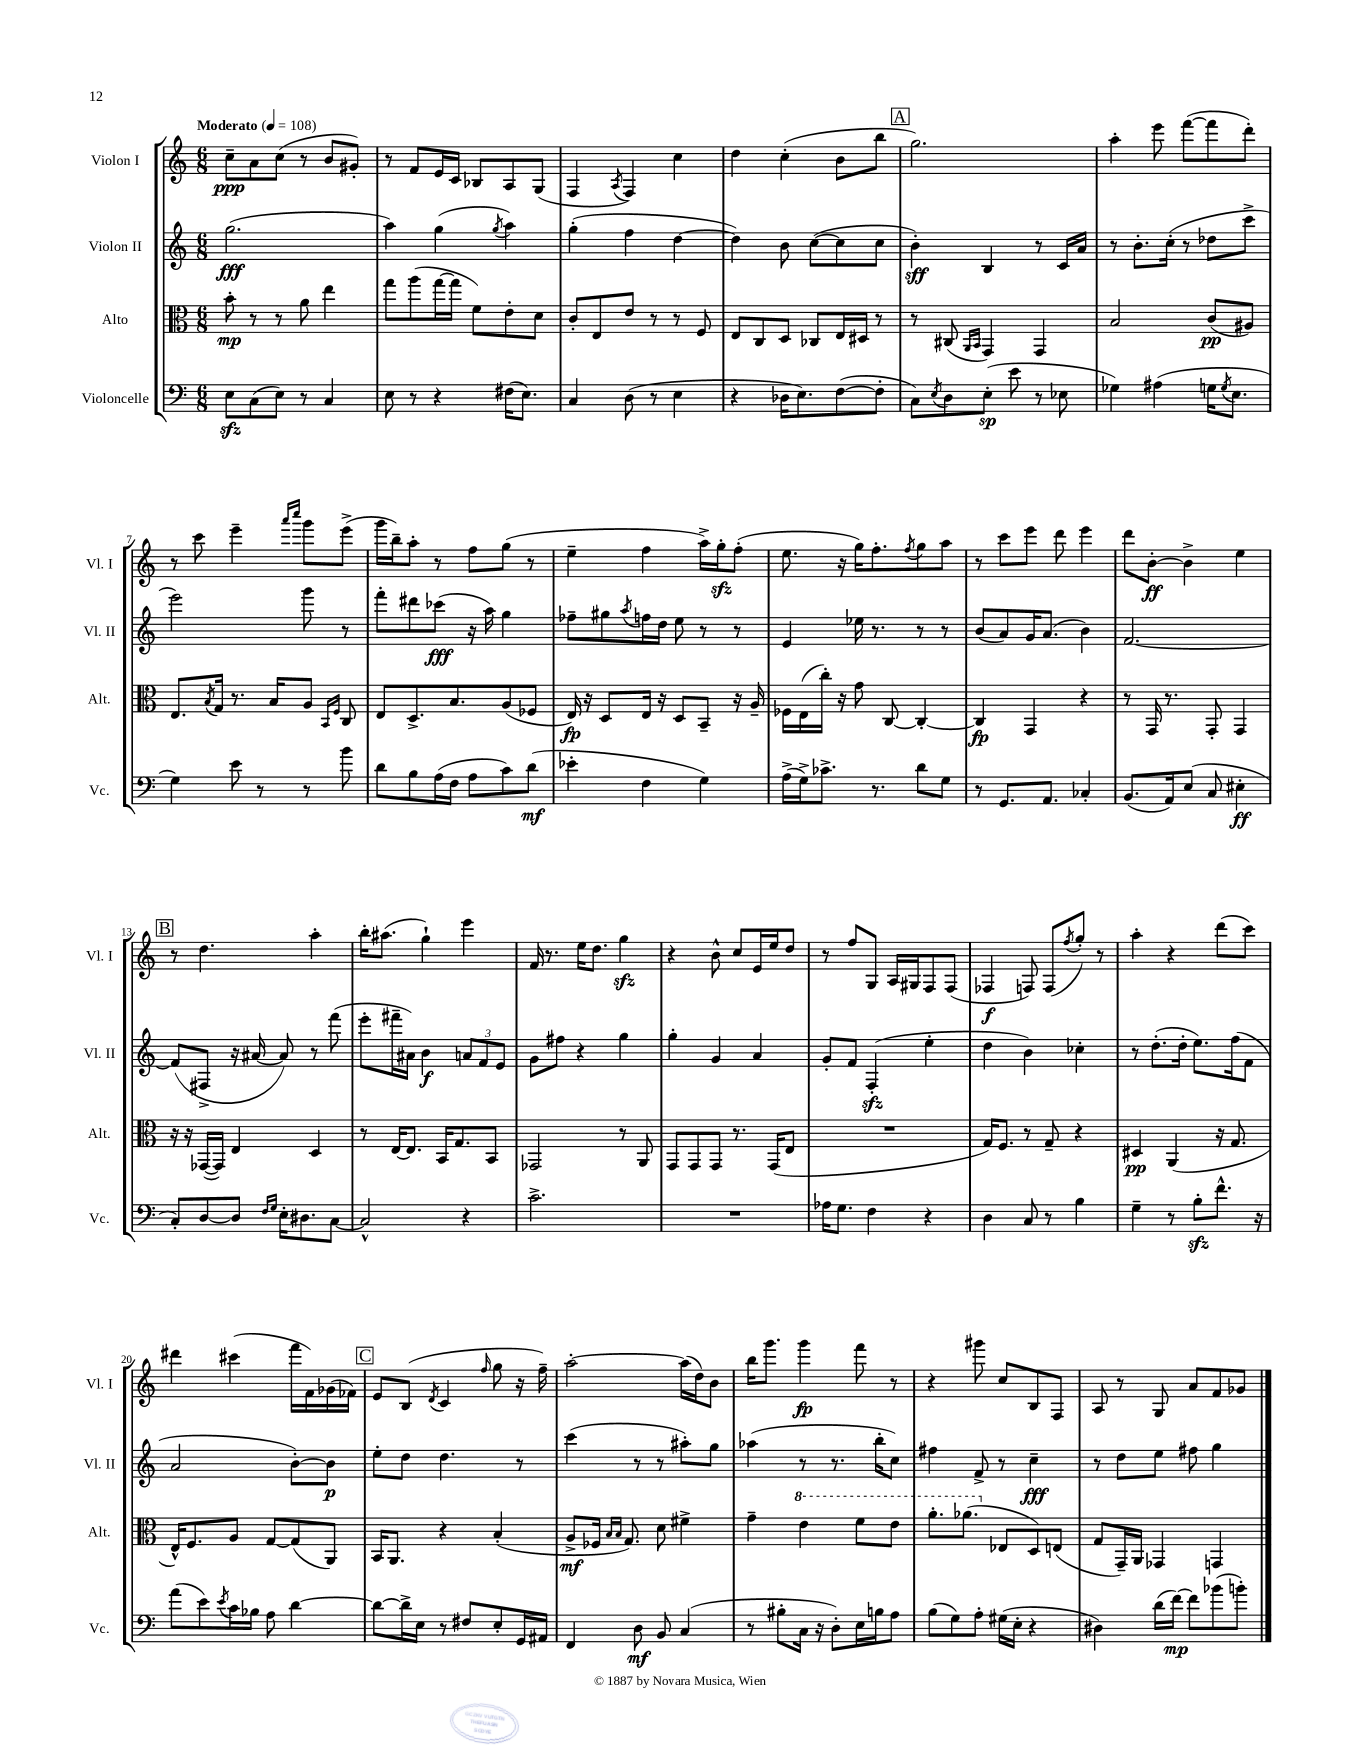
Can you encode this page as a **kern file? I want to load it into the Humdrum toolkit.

**kern	**kern	**kern	**kern
*staff4	*staff3	*staff2	*staff1
*clefF4	*clefC3	*clefG2	*clefG2
*k[]	*k[]	*k[]	*k[]
*M6/8	*M6/8	*M6/8	*M6/8
*MM108	*MM108	*MM108	*MM108
8E\L	8b'\	(2.gg\	8cc~\L
(8C\	8r	.	8a\
8E\J)	8r	.	(8cc\J
8r	8a\	.	8r
4C/	4ee\	.	8b/L
.	.	.	8g#'/J)
=	=	=	=
8E\	8gg\L	4aa\)	8r
8r	(8aa\	.	8f/L
4r	[16gg\L	(4gg\	16e/L
.	16gg\]JJ	.	16c/JJ
.	8f\L)	.	8B-/L
.	.	8qgg/	.
(16F#\LK	8e'\	4aa\)	8A/
8.E\J)	.	.	.
.	8d\J	.	(8G/J
=	=	=	=
4C/	8c'/L	(4gg'\	4F/
.	8E/	.	.
.	.	.	8qA/
(8D\	8e/J	4ff\	4F/)
8r	8r	.	.
4E\	8r	[4dd\	4cc\
.	8F/	.	.
=	=	=	=
4r	8E/L	4dd\])	4dd\
.	8C/	.	.
16D-\LK	8D/J	8b\	(4cc'\
8.E\)	.	.	.
.	8C-/L	([8cc\L	.
([8F\	16E/L	8cc\]	8b\L
.	16D#/JJ	.	.
8F'\]J	8r	8cc\J	8bb\J
=	=	=	=
8C\L)	8r	4b'\)	2.gg\)
8qE/	.	.	.
8D\	(8C#/	.	.
.	16qqAA/LL	.	.
.	16qqBB/JJ	.	.
(8E'\J	4GG/)	4B/	.
8e\	.	.	.
8r	4GG/	8r	.
8E-\	.	16c/LL	.
.	.	16a/JJ	.
=	=	=	=
4G-\)	2B/	8r	4aa'\
.	.	8.b'\L	.
(4A#\	.	.	8eee\
.	.	(16cc'\Jk	.
.	.	8r	([8fff\L
16G\LK	(8c/L	8dd-\L	8fff\]
8qG/	.	.	.
8.E\J	.	.	.
.	8A#/J)	8ccc^\J	8ddd'\J)
=	=	=	=
4G\)	8.E/L	2eee\)	8r
.	.	.	8ccc\
.	8qB/	.	.
.	16G/Jk	.	.
8e\	8.r	.	4eee~\
8r	.	.	.
.	16B/LK	.	.
.	.	.	16qqaaa/LL
.	.	.	16qqcccc/JJ
8r	8A/J	8ggg\	8ggg\L
.	16qqBB/LL	.	.
.	16qqF/JJ	.	.
8b\	8C/	8r	(8eee^\J
=	=	=	=
8d\L	8E/L	8fff'\L	16ggg\LL
.	.	.	16bb~\J)
8B\	8.D^/	8ddd#\	8aa'\J
(16A\L	.	(8ccc-\J	8r
16F\JJ	8.B/	.	.
8A\L	.	16r	8ff\L
.	.	16aa\)	.
8c\)	(8A/	4gg\	(8gg\J
(8d\J	8F-/J	.	8r
=	=	=	=
4e-'\	16E/)	8ff-~\L	4ee~\
.	16r	.	.
.	8D/L	8gg#\	.
.	.	8qaa/	.
4F\	16E/Jk	16ff\L	4ff\
.	16r	16dd\JJ	.
.	8D/L	8ee\	.
4G\)	8BB~/J	8r	16aa^\LL)
.	.	.	16gg'\J
.	16r	8r	(8ff'\J
.	16A~/	.	.
=	=	=	=
(16A^\LL	16F-\LL	4e/	8.ee\
16G^\J)	(16E\	.	.
8.c-^\J	16cc'\JJ)	.	.
.	16r	.	16r
.	8g\	16ee-\	16gg\LK)
8.r	.	8.r	8.ff'\
.	[8C/	.	.
.	.	.	8qff/
8d\L	4C'/_	8r	8gg\
8G\J	.	8r	8aa\J
=	=	=	=
8r	4C/]	(8b/L	8r
8.GG/L	.	8a/)	8ccc\L
.	4GG/	16g/K	8eee\J
8.AA/J	.	(8.a/J	.
.	.	.	8ddd\
4C-'/	4r	4b\)	4eee\
=	=	=	=
(8.BB/L	8r	[2.f/	8ddd\L
.	16GG/	.	[8b'\J
16AA/k)	8.r	.	.
(8E/J	.	.	4b^\]
8C/	8GG'/	.	.
4E#'\	4GG/	.	4ee\
=	=	=	=
8C'/L)	16r	(8f/]L	8r
.	16r	.	.
[8D/	([16GG-/LL	8F#^/J	4.dd\
.	16GG-/]JJ)	.	.
8D/]J	4E/	16r	.
.	.	[16a#/	.
16qqF/LL	.	.	.
16qqG/JJ	.	.	.
16E'\LK	.	8a#/])	.
8.D#\	.	.	.
.	4D/	8r	4aa'\
[8C\J	.	(8fff\	.
=	=	=	=
2C^^/]	8r	8eee'\L	16bb'\LK
.	.	.	(8.aa#\J
.	[16E/LK	16fff#~\L	.
.	8.E/]J	16a#\JJ)	.
.	.	4b\	4gg`\)
.	16BB/LK	.	.
.	8.G/	.	.
4r	.	12a/L	4eee\
.	.	12f/	.
.	8BB/J	.	.
.	.	12e/J	.
=	=	=	=
2.c^\	2GG-/	8g\L	16f/
.	.	.	8.r
.	.	8ff#\J	.
.	.	4r	16ee\LK
.	.	.	8.dd\J
.	8r	4gg\	4gg\
.	8AA/	.	.
=	=	=	=
2.r	8GG/L	4gg'\	4r
.	8GG/	.	.
.	8GG/J	4g/	8b^^\
.	8.r	.	8cc/L
.	.	4a/	16e/L
.	(16GG/LK	.	16ee/J
.	8E/J	.	8dd/J
=	=	=	=
16A-\LK	2.r	8g'/L	8r
8.G\J	.	.	.
.	.	8f/J	8ff/L
4F\	.	(4F'/	8G/J
.	.	.	16A/LL
.	.	.	16G#/J
4r	.	4ee'\	8F/
.	.	.	(8F/J
=	=	=	=
4D\	16G/LK)	4dd\	4F-/
.	8.F/J	.	.
8C/	8r	4b\)	8F/)
8r	8G~/	.	(8F/L
.	.	.	8qff/
4B\	4r	4cc-'\	8gg'/J)
.	.	.	8r
=	=	=	=
4G~\	4D#/	8r	4aa'\
.	.	(8.dd'\L	.
8r	(4AA/	.	4r
.	.	16dd'\Jk	.
8B'\L	.	8.ee\L)	.
8.f^^\J	16r	.	(8ddd\L
.	8.G/	(16ff\k	.
.	.	8f\J	8ccc\J)
16r	.	.	.
=	=	=	=
(8a\L	16E^^/LK)	2a/	4ddd#\
.	8.F/	.	.
8e\)	.	.	.
8qe/	.	.	.
16c\L	8A/J	.	(4ccc#\
16B-\JJ	.	.	.
8A\	[8G/L	.	.
[4d\	(8G/]	[8b'\L)	16fff\LL
.	.	.	16f\)
.	8AA/J)	8b\]J	(16g-\
.	.	.	16f-\JJ)
=	=	=	=
8d\_L	16BB/LK	8ee'\L	8e/L
.	8.AA/J	.	.
16d^\]L	.	8dd\J	(8B/J
16E\JJ	.	.	.
.	.	.	8qd/
8r	4r	4.dd\	4c/
8F#/L	.	.	.
.	.	.	16qqff/
8E'/	(4B'/	.	8gg\
16GG/L	.	8r	16r
16AA#/JJ	.	.	16ff~\)
=	=	=	=
4FF/	8A^/L	(4ccc\	[2aa'\
.	16F-/Jk	.	.
.	16qqB/LL	.	.
.	16qqB/JJ	.	.
.	8.G/)	.	.
8D\	.	8r	.
8BB/	8d\	8r	.
(4C/	4f#^\	8aa#'\L)	(16aa\]LL
.	.	.	16dd\J)
.	.	8gg\J	8b\J
=	=	=	=
8r	4g~\	(4aa-\	16bb\LK
.	.	.	8.ggg\J
8B#'\L	.	.	.
16C\Jk	4ee\	8r	4ggg\
16r	.	.	.
8D'\L)	.	8.r	.
16E\L	8ff\L	.	8fff\
16B\J	.	16bb'\LK	.
8A\J	8ee\J	8cc\J)	8r
=	=	=	=
(8B\L	8.aa'\L	4ff#\	4r
8G\)	.	.	.
.	(8.aa-\J	.	.
8A'\J	.	8f^/	8ggg#\
(16G#\LL	8E-/L	8r	8cc/L
16E'\JJ	.	.	.
4r	8D/)	4cc~\	8B/
.	(8E/J	.	8F/J
=	=	=	=
4D#\)	8G/L	8r	8A/
.	16GG~/L)	8dd\L	8r
.	16AA/JJ	.	.
(16d\LL	4GG-/	8ee\J	8G/
[16f\JJ)	.	.	.
8f\]L	.	8ff#\	8a/L
(8b-\	4GG/	4gg\	8f/
8b'\J)	.	.	8g-/J
==	==	==	==
*-	*-	*-	*-
